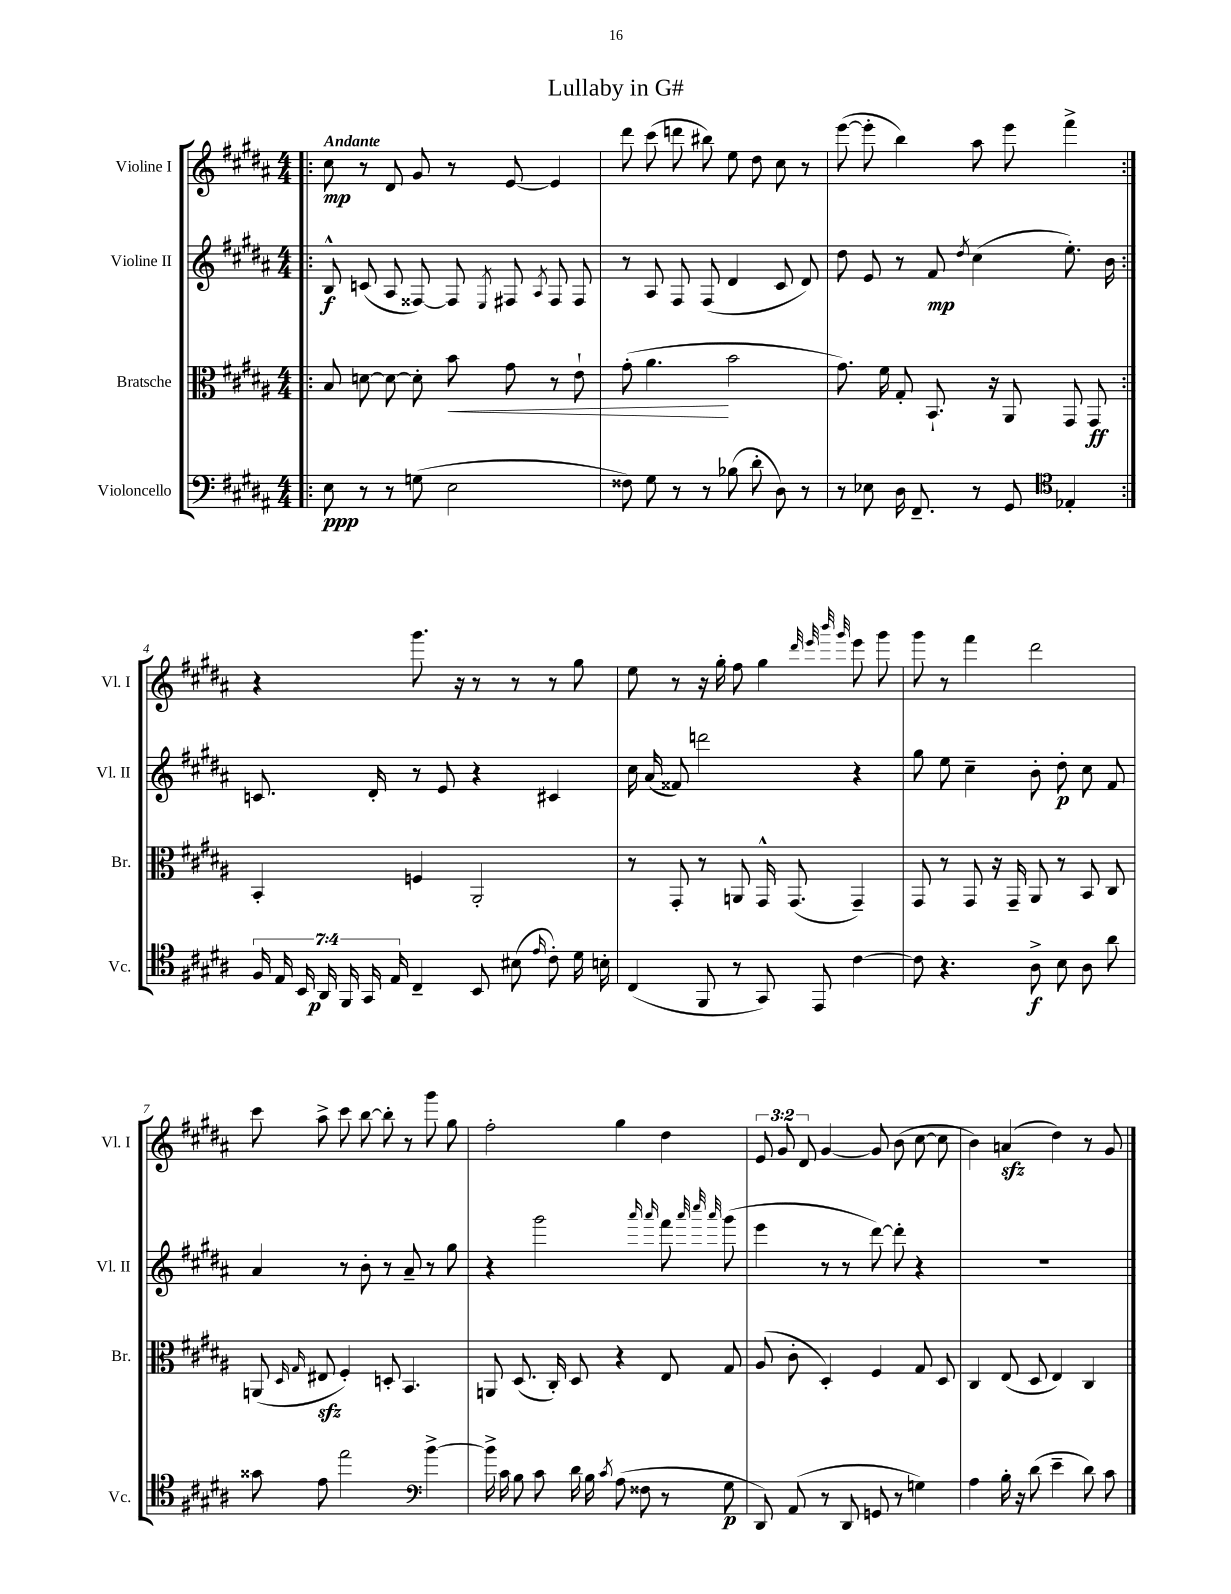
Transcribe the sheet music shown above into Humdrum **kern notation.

**kern	**kern	**kern	**kern
*staff4	*staff3	*staff2	*staff1
*clefF4	*clefC3	*clefG2	*clefG2
*k[f#c#g#d#a#]	*k[f#c#g#d#a#]	*k[f#c#g#d#a#]	*k[f#c#g#d#a#]
*M4/4	*M4/4	*M4/4	*M4/4
=!|:	=!|:	=!|:	=!|:
8E\	8B/	8B^^/	8cc#\
8r	[8d\	(8c/	8r
8r	8d\_	8A#/	8d#/
(8G\	8d'\]	[8F##/)	8g#/
2E\	8b\	8F##/]	8r
.	.	8qE/	.
.	8g#\	8F#/	[8e/
.	.	8qA#/	.
.	8r	8F#/	4e/]
.	8e`\	8F#/	.
=	=	=	=
8F##\)	(8g#'\	8r	8ddd#\
8G#\	4.a#\	8A#/	(8ccc#\
8r	.	8F#/	8ddd\
8r	.	(8F#/	8bb#\)
(8B-\	2b\	4d#/	8ee\
8d#'\	.	.	8dd#\
8D#\)	.	8c#/	8cc#\
8r	.	8d#/)	8r
=	=	=	=
8r	8.g#\)	8dd#\	([8eee\
8E-\	.	8e/	8eee'\]
.	16f#\	.	.
16D#\	8G#'/	8r	4bb\)
8.FF#~/	.	.	.
.	8.BB`/	8f#/	.
.	.	8qdd#/	.
8r	.	(4cc#\	8aa#\
.	16r	.	.
8GG#/	8AA#/	.	8eee\
*clefC4	*	*	*
4E-'/	8GG#/	8.ee'\)	4fff#^\
.	8GG#/	.	.
.	.	16b\	.
=:|!	=:|!	=:|!	=:|!
28F#/	4BB'/	8.c/	4r
28E/	.	.	.
28BB/	.	.	.
28AA#/	.	.	.
28FF#/	.	.	.
28GG#/	.	.	.
.	.	16d#'/	.
28E/	.	.	.
4C#~/	4F/	8r	8.ggg#\
.	.	8e/	.
.	.	.	16r
8BB/	2AA#'/	4r	8r
(8B#\	.	.	8r
16qqe/	.	.	.
8c#'\)	.	4c#/	8r
16d#\	.	.	8gg#\
16B'\	.	.	.
=	=	=	=
(4C#/	8r	16cc#\	8ee\
.	.	(16a#/	.
.	8GG#'/	8f##/)	8r
8FF#/	8r	2ddd\	16r
.	.	.	16gg#'\
8r	8AA/	.	8ff#\
8GG#/)	16GG#^^/	.	4gg#\
.	(8.GG#/	.	.
8EE/	.	.	.
.	.	.	32qqddd#/
.	.	.	32qqeee/
.	.	.	32qqbbb/
.	.	.	32qqggg#/
[4c#\	4GG#~/)	4r	8eee\
.	.	.	8ggg#\
=	=	=	=
8c#\]	8GG#/	8gg#\	8ggg#\
4.r	8r	8ee\	8r
.	8GG#/	4cc#~\	4fff#\
.	16r	.	.
.	16GG#~/	.	.
8A#^\	8AA#/	8b'\	2ddd#\
8B\	8r	8dd#'\	.
8A#\	8BB/	8cc#\	.
8a#\	8C#/	8f#/	.
=	=	=	=
8g##\	(8AA/	4a#/	8ccc#\
.	16qqD#/	.	.
.	16qqG#/	.	.
8e\	8E#/	.	8aa#^\
2ee\	4F#'/)	8r	8ccc#\
.	.	8b'\	[8bb\
.	8D'/	8r	8bb'\]
.	4.BB/	8a#~/	8r
*clefF4	*	*	*
[4b^\	.	8r	8ggg#\
.	.	8gg#\	8gg#\
=	=	=	=
16b^\]	8AA/	4r	2ff#'\
16c#\	.	.	.
8B\	(8.D#/	.	.
8c#\	.	2ggg#\	.
.	16C#'/)	.	.
16d#\	8D#/	.	.
16B\	.	.	.
8qc#/	.	.	.
(8A#\	4r	.	4gg#\
8F##\	.	.	.
.	.	16qqaaa#/	.
.	.	16qqaaa#/	.
8r	8E/	8fff#\	4dd#\
.	.	32qqaaa#/	.
.	.	32qqcccc#/	.
.	.	32qqaaa#/	.
8G#\	8G#/	(8ggg#\	.
=	=	=	=
8DD#/)	(8A#/	4eee\	12e/
.	.	.	12g#/
(8AA#/	8c#'\	.	.
.	.	.	12d#/
8r	4D#'/)	8r	[4g#/
8DD#/	.	8r	.
8GG/	4F#/	[8ddd#\)	8g#/]
8r	.	8ddd#'\]	(8b\
4G\)	8G#/	4r	[8cc#\
.	8D#/	.	8cc#\]
=	=	=	=
4A#\	4C#/	1r	4b\)
16B'\	(8E/	.	(4a/
16r	.	.	.
(8d#\	8D#/	.	.
4e~\	4E/)	.	4dd#\)
8d#\)	4C#/	.	8r
8c#\	.	.	8g#/
==	==	==	==
*-	*-	*-	*-
